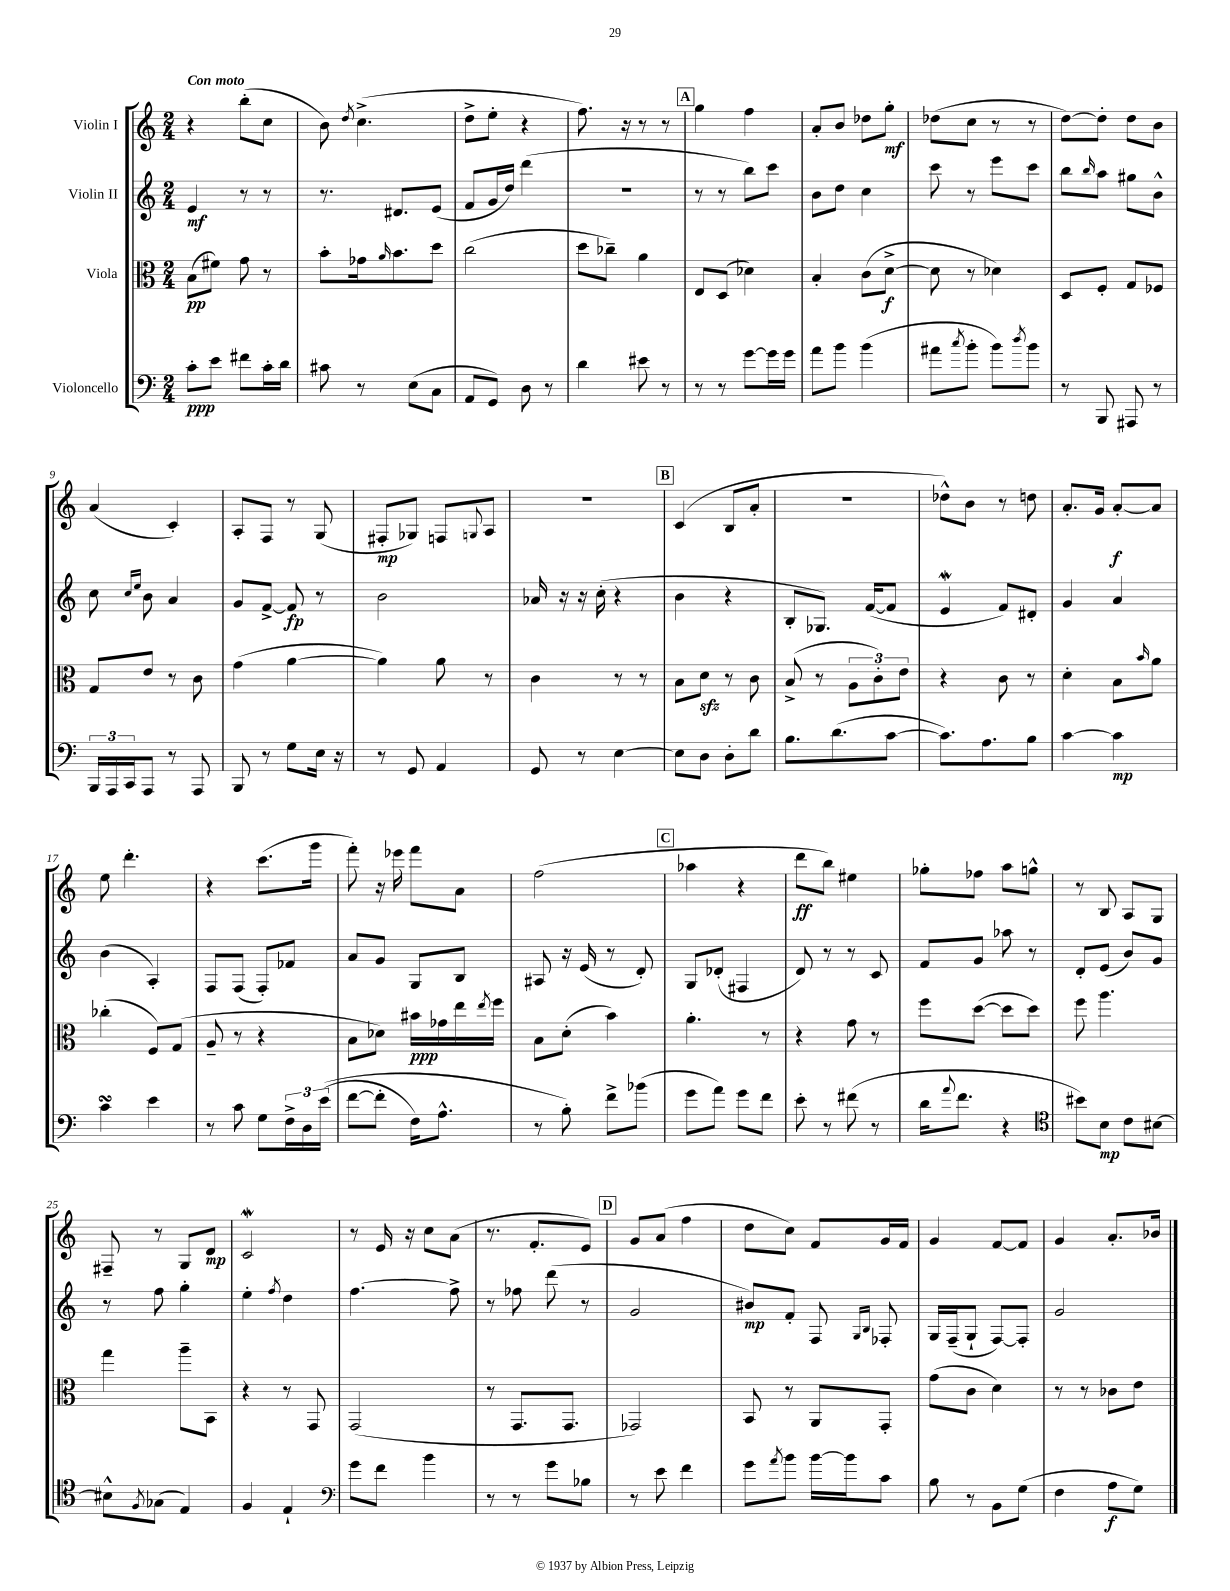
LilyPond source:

<<
\new StaffGroup <<
\new Staff = "s0" \with { instrumentName = "Violin I" } {
    \clef treble \key c \major \numericTimeSignature \time 2/4 \tempo "Con moto"
    r4 b''8-.( c''8 |
    b'8) \acciaccatura { d''8 } c''4.->( |
    d''8-> e''8-. r4 |
    f''8.) r16 r8 r8 |
    \mark \markup { \box "A" } g''4 f''4 |
    a'8-. b'8 des''8 g''8-.\mf |
    des''8( c''8 r8 r8 |
    d''8~) d''8-. d''8 b'8 |
    a'4( c'4-.) |
    a8-. f8 r8 g8( |
    fis8-.\mp ges8) f8 \appoggiatura { g8 } a8 |
    r2 |
    \mark \markup { \box "B" } c'4( b8 a'8-. |
    R2 |
    des''8-^) b'8 r8 d''8 |
    a'8.-. g'16 a'8~-.\f a'8 |
    e''8 d'''4.-. |
    r4 c'''8.( g'''16 |
    f'''8-.) r16 ees'''16 f'''8 a'8 |
    f''2( |
    \mark \markup { \box "C" } aes''4 r4 |
    d'''8\ff b''8) eis''4 |
    ges''8-. fes''8 a''8 g''8-^ |
    r8 b8 a8 g8 |
    fis8-- r8 g8 d'8\mp |
    c'2\mordent |
    r8 e'16 r16 c''8 a'8( |
    r8. f'8.-. e'8) |
    \mark \markup { \box "D" } g'8 a'8( f''4 |
    d''8 c''8) f'8 g'16 f'16 |
    g'4 f'8~ f'8 |
    g'4 a'8.-. bes'16 \bar "|." |
}
\new Staff = "s1" \with { instrumentName = "Violin II" } {
    \clef treble \key c \major \numericTimeSignature \time 2/4
    e'4\mf r8 r8 |
    r8. dis'8. e'8( |
    f'8 g'16 d''16) d'''4( |
    R2 |
    \mark \markup { \box "A" } r8 r8 b''8) c'''8 |
    b'8 d''8 c''4 |
    c'''8 r8 e'''8 c'''8 |
    b''8 \grace { b''16 } a''8 gis''8 b'8-^ |
    c''8 \grace { c''16 e''16 } b'8 a'4 |
    g'8 f'8~-> f'8\fp r8 |
    b'2 |
    aes'16 r16 r16 c''16-.( r4 |
    \mark \markup { \box "B" } b'4 r4 |
    b8-. ges8.) f'16~( f'8 |
    e'4\mordent f'8) dis'8-. |
    g'4 a'4 |
    b'4( a4-.) |
    f8 f8( f8-.) fes'8 |
    a'8 g'8 g8 b8 |
    ais8 r16 e'16( r8 d'8-.) |
    \mark \markup { \box "C" } g8 des'8-.( fis4 |
    d'8) r8 r8 c'8 |
    f'8 g'8 aes''8 r8 |
    d'8-. e'8( b'8) g'8 |
    r8 f''8 g''4-. |
    e''4-. \acciaccatura { f''8 } d''4 |
    f''4.~ f''8-> |
    r8 fes''8 d'''8( r8 |
    \mark \markup { \box "D" } g'2 |
    bis'8\mp) f'8-. f8 \grace { g16 b16 } fes8-. |
    g16 f16--( g8-! f8~) f8-. |
    g'2 \bar "|." |
}
\new Staff = "s2" \with { instrumentName = "Viola" } {
    \clef alto \key c \major \numericTimeSignature \time 2/4
    b8\pp( fis'8) g'8 r8 |
    b'8-. ges'16 \grace { a'16 } b'8. d''8 |
    c''2( |
    d''8 ces''8--) a'4 |
    \mark \markup { \box "A" } e8 d8( des'4) |
    b4-. c'8( d'8~->\f |
    d'8 r8 des'4) |
    d8 f8-. g8 fes8 |
    g8 e'8 r8 c'8 |
    g'4( a'4~ |
    a'4) a'8 r8 |
    c'4 r8 r8 |
    \mark \markup { \box "B" } b8 d'8\sfz r8 c'8 |
    b8->( r8 \tuplet 3/2 { a8 c'8-.) e'8 } |
    r4 c'8 r8 |
    d'4-. b8 \grace { b'16 } a'8 |
    ces''4-.( f8) g8( |
    a8-- r8 r4 |
    b8 des'8) bis'16\ppp ges'16 e''16 \acciaccatura { e''8 } f''16 |
    b8 d'8-.( b'4) |
    \mark \markup { \box "C" } a'4.-. r8 |
    r4 g'8 r8 |
    f''8 d''8~( d''8 d''8) |
    f''8 a''4. |
    g''4 a''8-- b,8 |
    r4 r8 g,8 |
    g,2( |
    r8 g,8. g,8. |
    \mark \markup { \box "D" } ges,2) |
    b,8 r8 a,8 g,8-. |
    g'8( c'8 d'4) |
    r8 r8 ces'8 e'8 \bar "|." |
}
\new Staff = "s3" \with { instrumentName = "Violoncello" } {
    \clef bass \key c \major \numericTimeSignature \time 2/4
    c'8-.\ppp e'8 fis'8 c'16-. d'16 |
    cis'8 r8 e8( c8 |
    a,8 g,8) d8 r8 |
    d'4 eis'8 r8 |
    \mark \markup { \box "A" } r8 r8 g'8~ g'16 g'16 |
    a'8 b'8 b'4( |
    ais'8 \acciaccatura { c''8 } b'8-. b'8) \acciaccatura { d''8 } b'8 |
    r8 b,,8 ais,,8 r8 |
    \tuplet 3/2 { b,,16 a,,16 c,16 } a,,8 r8 a,,8 |
    b,,8 r8 g8 e16 r16 |
    r8 g,8 a,4 |
    g,8 r8 e4~ |
    \mark \markup { \box "B" } e8 d8 d8-. d'8 |
    b8. d'8.( c'8~ |
    c'8.) a8. b8 |
    c'4~ c'4\mp |
    c'4\turn e'4 |
    r8 c'8 g8 \tuplet 3/2 { f16-> d16 e'16(\( } |
    f'8~ f'8-. f16) a8.-^ |
    r8 b8-.\) f'8-> bes'8( |
    \mark \markup { \box "C" } g'8 a'8) g'8 f'8 |
    e'8-. r8 fis'8( r8 |
    d'16 \appoggiatura { a'8 } f'8. r4 |
    \clef tenor bis'8) b8\mp c'8 bis8~ |
    bis8-^ \acciaccatura { f8 } ges8( e4) |
    f4 e4-! |
    \clef bass g'8 f'8 b'4 |
    r8 r8 g'8 bes8 |
    \mark \markup { \box "D" } r8 e'8 f'4 |
    g'8 \acciaccatura { a'8 } b'8 b'16~ b'16 c'8 |
    b8 r8 b,8 g8( |
    f4 a8\f g8) \bar "|." |
}
>>
>>
